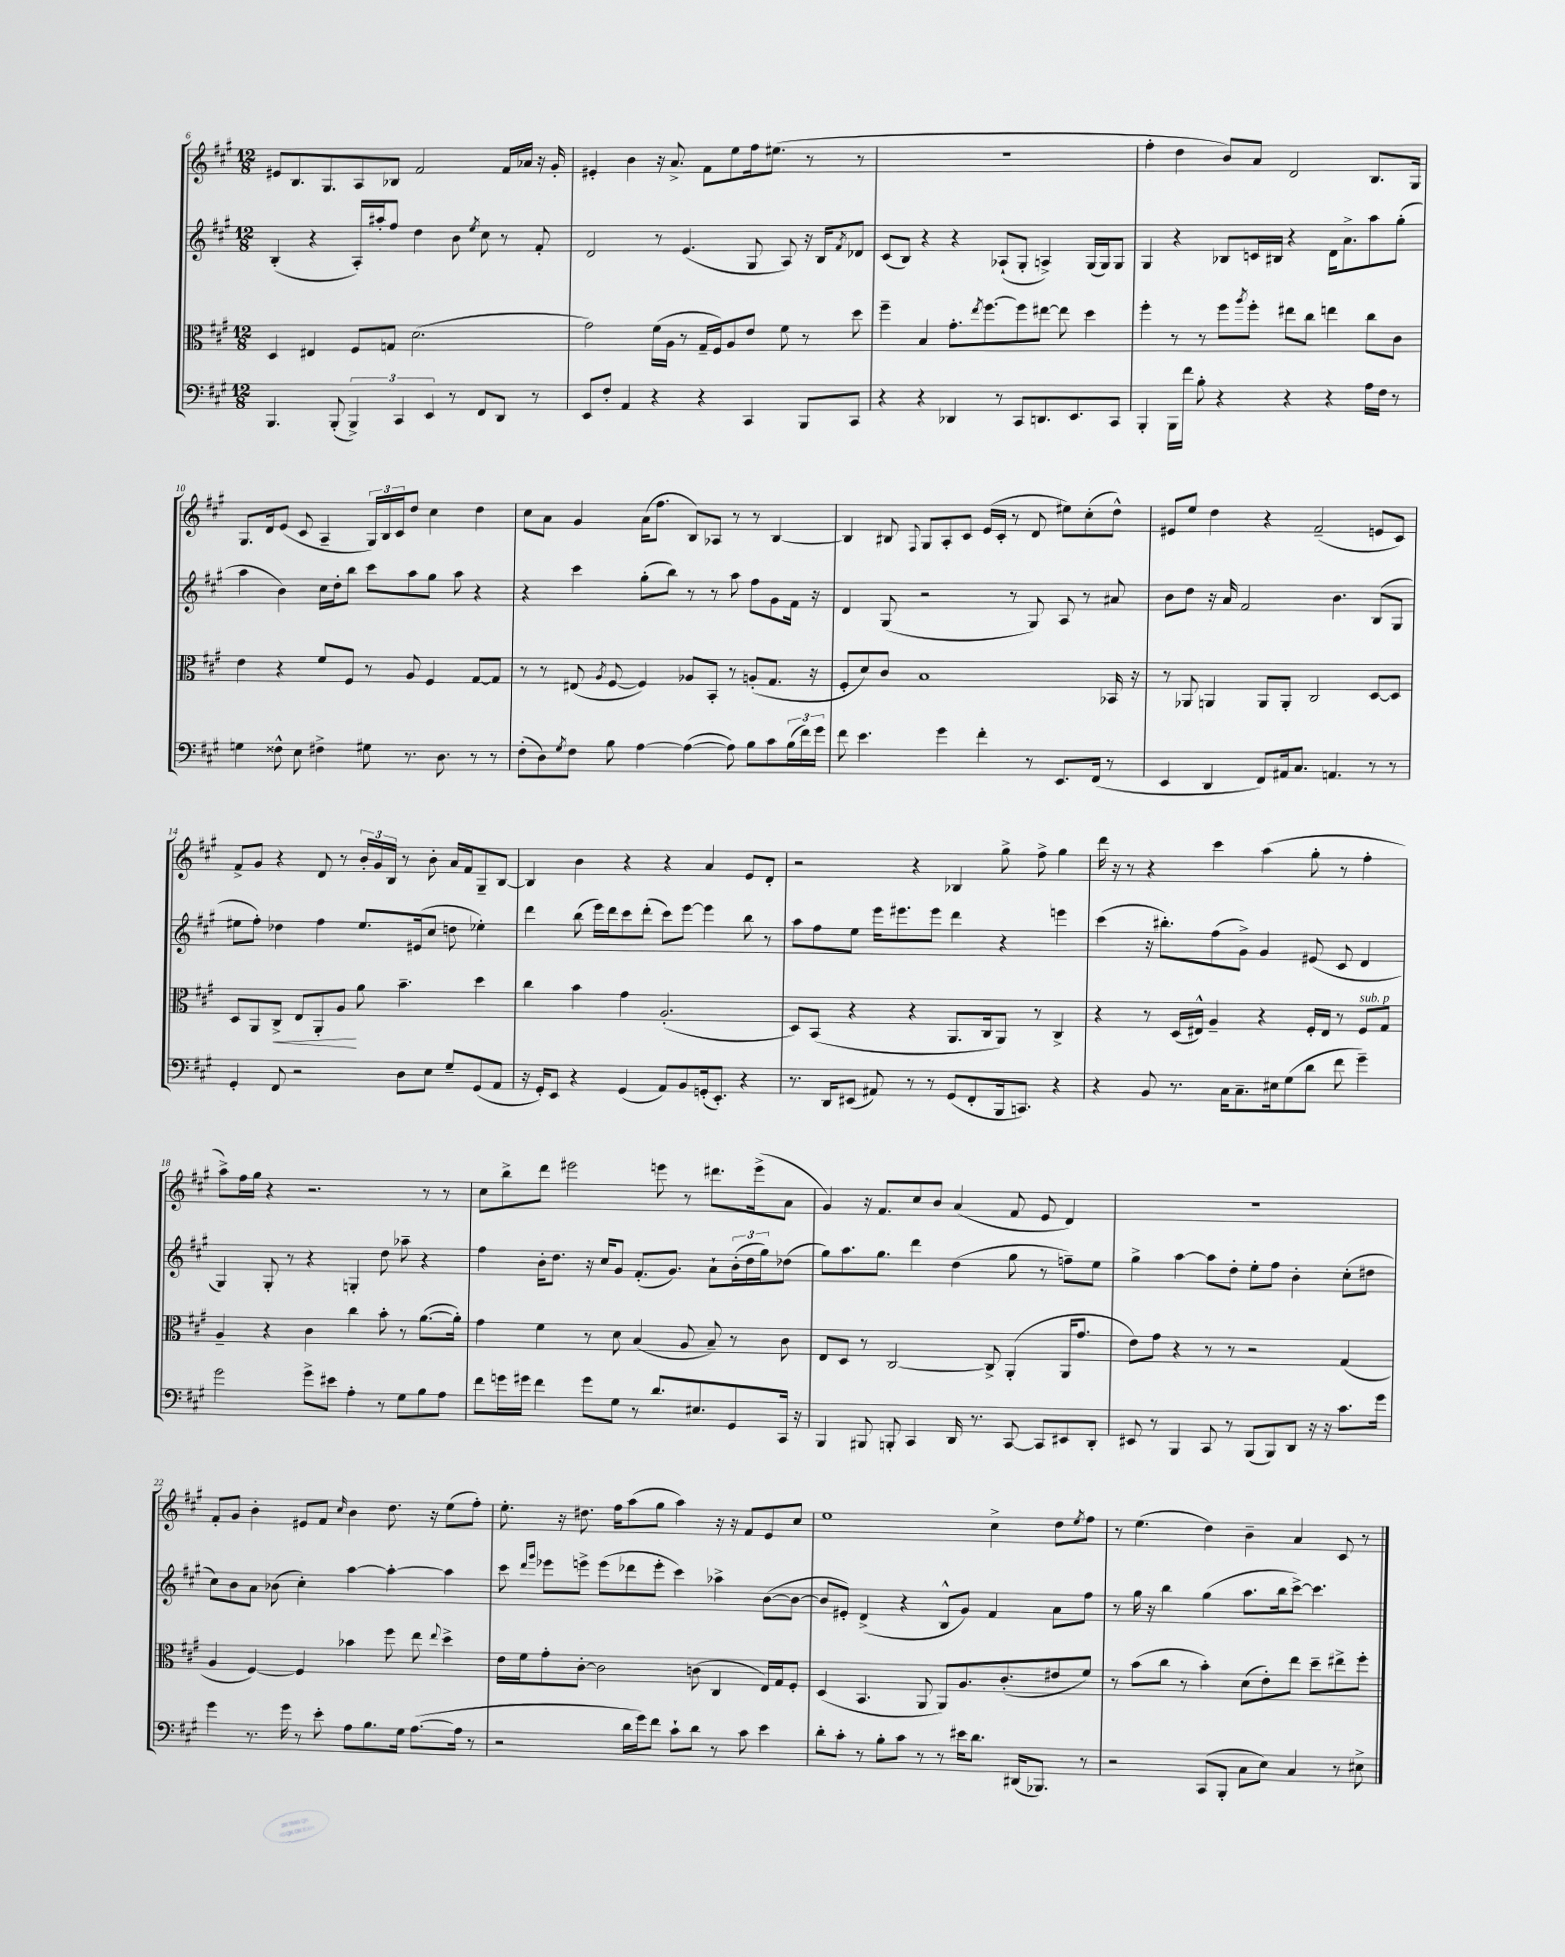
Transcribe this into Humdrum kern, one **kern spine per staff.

**kern	**kern	**kern	**kern
*staff4	*staff3	*staff2	*staff1
*clefF4	*clefC3	*clefG2	*clefG2
*k[f#c#g#]	*k[f#c#g#]	*k[f#c#g#]	*k[f#c#g#]
*M12/8	*M12/8	*M12/8	*M12/8
4.BBB	4D	(4B'	8e#
.	.	.	8.B
.	4E#	4r	.
.	.	.	8.G#
(8BBB'	.	.	.
6BBB^)	8F#	16A')	8A
.	.	16aa#'	.
.	8G	8ff#	8B-
6CC#	.	.	.
.	(2.d	4dd	2f#
6EE	.	.	.
8r	.	8b	.
.	.	8qee	.
8FF#	.	8cc#	.
8DD	.	8r	16f#
.	.	.	16a-
8r	.	8f#'	16r
.	.	.	16g#'
=	=	=	=
8EE	2g#)	2d	4e#'
8F#'	.	.	.
4AA	.	.	4b
4r	(16f#	8r	16r
.	16A	.	8.a^
.	8r	(4.e	.
4r	16G#~	.	8f#
.	16F#)	.	.
.	8A	.	8ee
4CC#	8e	8G#	16ff#
.	.	.	(8.ee#
.	8f#	8A)	.
8BBB	8r	16r	8r
.	.	16B	.
.	.	8qf#	.
8CC#	8dd	8d-	8r
=	=	=	=
4r	4ff#~	(8c#	1.r
.	.	8B)	.
4r	4B	4r	.
4DD-	8.g#'	4r	.
.	8qee	.	.
.	[8.ff#	.	.
8r	.	(8A-`	.
8CC#	8ff#]	8G#'	.
8.DD	[8ee#	4A^)	.
.	8ee#]	.	.
8.EE	.	.	.
.	4dd	(16G#	.
.	.	16G#)	.
8CC#	.	8G#	.
=	=	=	=
4BBB'	4ff#'	4G#	4ff#'
16BBB	8r	4r	4dd
16f#	.	.	.
8B'	8r	.	.
4r	8ff#	8B-	8b)
.	8qaa	.	.
.	8ff#'	16c	8a
.	.	16B#	.
4r	8ee#	4r	2d
.	8cc#	.	.
4r	4ee	16d	.
.	.	8.a^	.
16A	8cc#	8aa	8.B
16F#	.	.	.
8r	8c#	(8gg#'	.
.	.	.	16G#
=	=	=	=
4G	4e	4aa	8.G#
.	.	.	16d
8F##^^	4r	4b)	(8e
8E	.	.	8c#
4F#^	8f#	16cc#	4A~
.	.	16dd'	.
.	8F#	8bb	.
8G#	8r	8ccc#	24G#)
.	.	.	24B
.	.	.	24c#
8.r	8A	8aa	8dd
.	4F#	8gg#	4cc#
8.D	.	.	.
.	.	8aa	.
8r	[8G#	4r	4dd
8r	8G#]	.	.
=	=	=	=
(8F#'	8r	4r	8cc#
8D)	8r	.	8a
8qG#	.	.	.
8F#	(8E#	4ccc#	4g#
.	8qA	.	.
8B	[8F#	.	.
[4A	4F#])	(8gg#'	(16a
.	.	.	8.ff#
.	.	8bb)	.
(4A_	8A-	8r	8B)
.	8BB'	8r	8A-
8A])	8r	8aa	8r
8B	(8A'	8ff#	8r
8c#	8.G#	8g#	[4B
(24B	.	16f#	.
24f#)	.	.	.
.	16r	16r	.
24g#	.	.	.
=	=	=	=
8f#	8F#'	4d	4B]
4.e	8d)	.	.
.	8c#	(8G#	8B#
.	.	.	8qqF#
.	1B	2r	8G#
4g#	.	.	8A'
.	.	.	8c#
4f#'	.	.	(16e
.	.	.	16c#'
.	.	8r	8r
8r	.	8G#)	8d
8.EE	.	8A	8ee#)
.	.	8r	(8cc#'
(16FF#	.	.	.
8r	16BB-	8a#	8dd^^)
.	16r	.	.
=	=	=	=
4EE	8r	8b	8e#
.	8AA-	8dd	8ee
4DD	4AA	16r	4dd
.	.	16a	.
.	.	2f#	.
8FF#)	8AA	.	4r
16AA#	8AA'	.	.
8.C#	.	.	.
.	2C#	.	(2f#~
4.AA	.	4.b	.
8r	[8D	(8B	8e
8r	8D]	8G#	8c#)
=	=	=	=
4GG#'	8D	8ee#	8f#^
.	8AA	8ff#')	8g#
8FF#	8C#^	4dd-	4r
2r	8E	.	.
.	8AA'	4ff#	8d
.	8A	.	8r
.	8a	8.ee#	24b'
.	.	.	24g#
.	.	.	24B
8D	4.b~	.	8r
.	.	(16e#	.
8E	.	8cc#	8b'
8G#~	.	8dd	16a
.	.	.	16f#
(8GG#	4dd	4ee-')	8G#~
8AA	.	.	[8B
=	=	=	=
16r	4cc#	4ddd	4B]
16GG#')	.	.	.
8EE	.	.	.
4r	4b	(8bb	4b
.	.	16eee)	.
.	.	16ddd	.
(4GG#	4g#	8ccc#	4r
.	.	(8ddd'	.
8AA)	(2.A'	8ccc#)	4r
8BB	.	[8eee	.
(16GG'	.	4eee]	4a
8.EE')	.	.	.
4r	.	8bb	8e
.	.	8r	8d'
=	=	=	=
8.r	8D)	8aa	2r
.	(8BB	8ff#	.
16DD	.	.	.
(8EE#	4r	8ee	.
8AA#)	.	16eee	.
.	.	8.eee#	.
8r	4r	.	4r
8r	.	8eee#	.
(8GG#	8.AA	4ddd	4B-
8FF#'	.	.	.
.	16C#	.	.
16BBB	8AA)	4r	8gg#^
8.CC)	.	.	.
.	8r	.	8ff#^
4r	4C#^	4eee	4gg#
=	=	=	=
4r	4r	(4ccc#	16ddd
.	.	.	16r
.	.	.	8r
8BB	8r	16r	4r
.	.	8.bb#')	.
8.r	(16D	.	.
.	16E#^^)	.	.
.	4A~	(8ff#	4ccc#
16C#	.	.	.
8.C#~	.	8g#^)	.
.	4r	4g#	(4aa
16E#	.	.	.
(8G#	.	.	.
8d	16F#'	(8e#	8gg#'
.	16E#	.	.
8f#	8r	8c#	8r
4g#~)	8F#	4d	4ff#'
.	8G#	.	.
=	=	=	=
2g#	4A~	4G#)	8aa^)
.	.	.	16ff#
.	.	.	16gg#
.	4r	8G#'	4r
.	.	8r	.
8g#^	4c#	4r	2.r
8e#	.	.	.
4A'	4cc#	4G'	.
8r	8b'	8dd	.
8G#	8r	8aa-~	.
8B	([8.a	4r	8r
8A	.	.	8r
.	16a'])	.	.
=	=	=	=
8f#	4g#	4ff#	8cc#
16g	.	.	8bb^
16g#	.	.	.
4f#	4f#	16b'	8ddd
.	.	8.dd	.
.	.	.	2eee#
8g#	8r	16r	.
.	.	16cc#	.
8G#	8d	8g#	.
8r	(4B	(8.f#'	.
8.d	.	.	8eee
.	.	8.g#)	.
.	8A	.	8r
8.E#	.	.	.
.	8B~)	8a`	8.ddd#
8GG#	8r	(24b'	.
.	.	24dd	.
.	.	.	(16eee^
.	.	24gg#)	.
16CC#	8c#	(8dd-	8a
16r	.	.	.
=	=	=	=
4BBB	8E	8gg#)	4g#)
.	8D	8.aa	.
8BBB#	8r	.	16r
.	.	8.gg#	8.f#
8BBB'	[2C#	.	.
4CC#	.	4ddd	8cc#
.	.	.	8b
16DD	.	(4dd	(4a
8.r	.	.	.
.	8C#^]	.	.
[8CC#	(4AA'	8gg#	8f#
8CC#]	.	8r	8e
8EE#	16AA	8ff~)	4d)
.	8.g#	.	.
8DD'	.	8ee	.
=	=	=	=
8EE#	8e)	4gg#^	1.r
8r	8g#	.	.
4BBB	4r	[4aa	.
8CC#	8r	8aa]	.
8r	8r	8dd'	.
(8BBB	2r	8ee'	.
8BBB)	.	8ff#	.
8DD	.	4b'	.
16r	.	.	.
16r	.	.	.
8.c#	(4G#	(8cc#'	.
.	.	8dd#	.
16g#	.	.	.
=	=	=	=
4g#	4A	8cc#)	8f#'
.	.	8b	8g#
8.r	[4F#)	8a	4b'
.	.	(8b-	.
16g#	.	.	.
8r	4F#]	4cc#')	8e#
8e'	.	.	8f#
.	.	.	16qqcc#
8A	4b-	[4aa	4b
8.B	.	.	.
.	8ff#	4aa'_	8.dd
16G#	.	.	.
([8.A	8ee	.	.
.	.	.	16r
.	8qqee	.	.
.	4dd^	4aa]	(8ee
16A]	.	.	.
8r	.	.	8ff#')
=	=	=	=
2r	16e	8ccc#	8.ee'
.	16f#	.	.
.	.	16qqddd	.
.	.	16qqggg#	.
.	8g#'	8eee-	.
.	.	.	16r
.	[8c#'	8eee^	8.dd#
.	2c#]	(8eee	.
.	.	.	16ff#
16d	.	8ddd-	(8aa
16g#)	.	.	.
8f#	.	8eee'	8gg#
8c#`	.	4ccc#)	4aa)
8d	(8c	.	.
8r	4C#	4aa-^	16r
.	.	.	16r
8c#	.	.	8f#
4e	16E)	([8b	8e
.	16G#	.	.
.	8F#'	8b_	8cc#
=	=	=	=
8d'	(4D	8b]	1ee
8c#'	.	8e#')	.
8r	4.BB	(4d^	.
8B'	.	.	.
8c#	.	4r	.
8r	8AA	.	.
8r	8AA)	8B^^	.
16e#	8.A	8g#)	.
8.d	.	.	.
.	.	4f#	4cc#^
.	(8.c#'	.	.
(16DD#	.	.	.
8.BBB-)	.	.	.
.	8e#	8a	8dd
.	.	.	8qee
8r	8f#)	8ff#	8ff#
=	=	=	=
2r	8r	8r	8r
.	(8b	16gg#	(4.ee
.	.	16r	.
.	8cc#	4bb	.
.	8r	.	.
(8CC#	4b')	(4gg#	4dd)
8BBB'	.	.	.
8C#	(8d	8.aa	4b~
8E)	8e')	.	.
.	.	16bb	.
4C#	8ee	[8ccc#^)	4a
.	8dd~	4.ccc#]	.
8r	8ee#^	.	8c#
8E#^	8ff#'	.	8r
==	==	==	==
*-	*-	*-	*-
